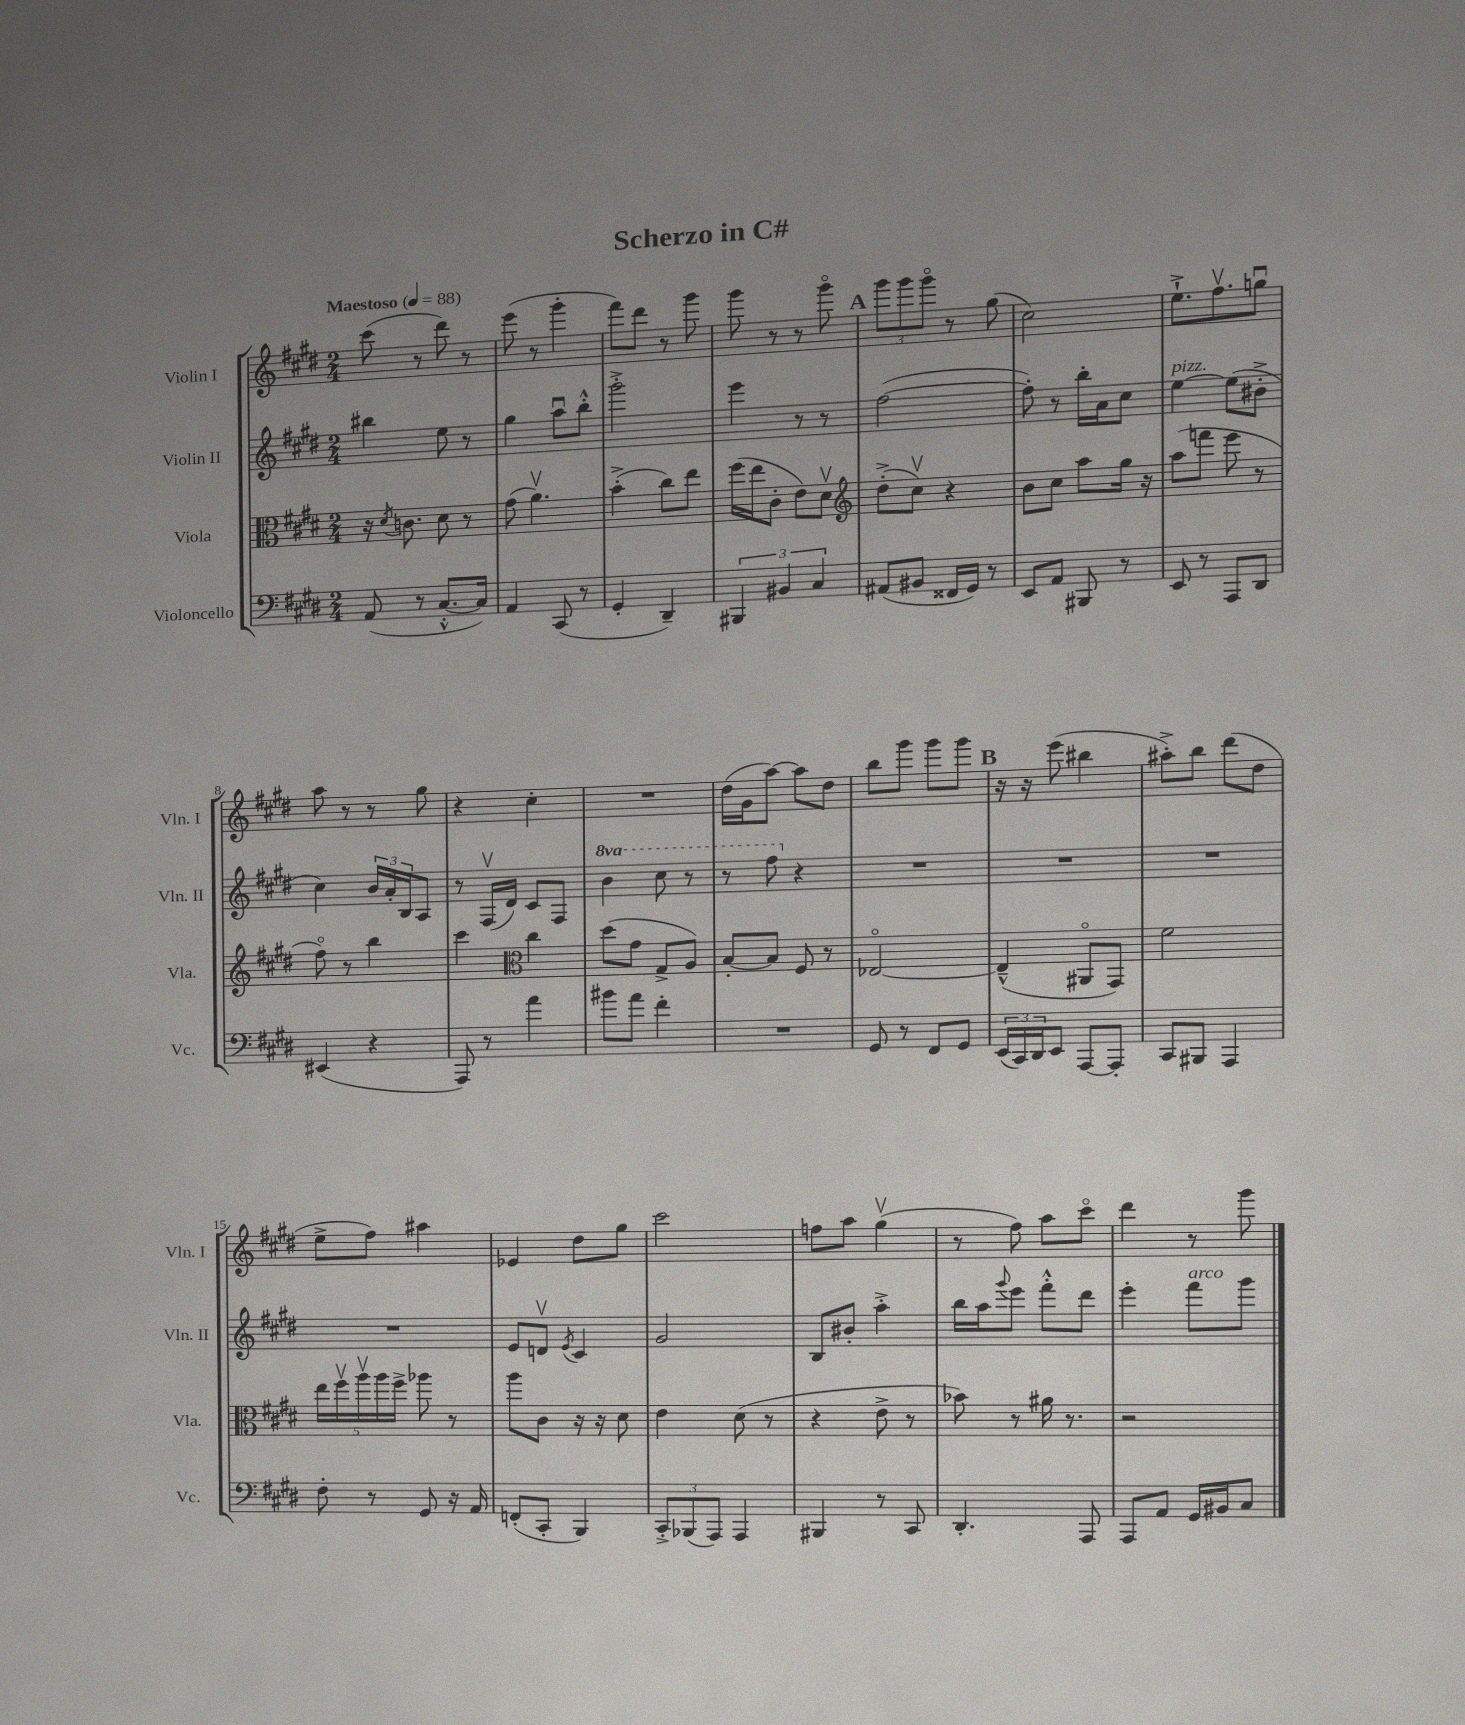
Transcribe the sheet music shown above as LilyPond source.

\header { title = "Scherzo in C#" }
<<
\new StaffGroup <<
\new Staff = "s0" \with { instrumentName = "Violin I" shortInstrumentName = "Vln. I" } {
    \clef treble \key e \major \numericTimeSignature \time 2/4 \tempo "Maestoso" 4 = 88
    cis'''8( r8 dis'''8) r8 |
    e'''8( r8 gis'''4-. |
    fis'''8) dis'''8 r8 gis'''8 |
    gis'''8 r8 r8 gis'''8\flageolet |
    \mark \markup { \bold "A" } \tuplet 3/2 { gis'''8 gis'''8 gis'''8\flageolet } r8 gis''8( |
    cis''2) |
    e''8.-!-> fis''8.\upbow g''8\downbow |
    a''8 r8 r8 gis''8 |
    r4 cis''4-. |
    R2 |
    dis''16( gis'16 a''8~) a''8 dis''8 |
    b''8 gis'''8 gis'''8 gis'''8 |
    \mark \markup { \bold "B" } r16 r16 e'''8( bis''4 |
    ais''8-.->) b''8 dis'''8( dis''8 |
    e''8-> fis''8) ais''4 |
    ees'4 dis''8 gis''8 |
    cis'''2 |
    f''8 a''8 gis''4\upbow( |
    r8 fis''8) a''8 cis'''8\flageolet |
    dis'''4 r8 gis'''8 \bar "|." |
}
\new Staff = "s1" \with { instrumentName = "Violin II" shortInstrumentName = "Vln. II" } {
    \clef treble \key e \major \numericTimeSignature \time 2/4 \set Staff.ottavationMarkups = #ottavation-simple-ordinals
    bis''4 e''8 r8 |
    gis''4 a''8\downbow b''8-.-^ |
    gis'''2-.-> |
    e'''4 r8 r8 |
    \mark \markup { \bold "A" } fis''2~( |
    fis''8-.) r8 b''16-. a'16 cis''8 |
    e''4~^\markup { \italic "pizz." } e''8( bis'8-.-> |
    cis''4) \tuplet 3/2 { b'16 a'16-. b16 } a8 |
    r8 fis16\upbow( dis'16) cis'8 fis8 |
    \ottava #1 b''4 cis'''8 r8 |
    r8 fis'''8 \ottava #0 r4 |
    R2 |
    \mark \markup { \bold "B" } R2 |
    R2 |
    R2 |
    e'8 d'8\upbow \acciaccatura { e'8 } cis'4 |
    gis'2 |
    b8 bis'8-. a''4-.-> |
    b''16 a''16 \appoggiatura { gis'''8 } e'''8 fis'''8-.-^ dis'''8 |
    e'''4-. fis'''8^\markup { \italic "arco" } gis'''8 \bar "|." |
}
\new Staff = "s2" \with { instrumentName = "Viola" shortInstrumentName = "Vla." } {
    \clef alto \key e \major \numericTimeSignature \time 2/4
    r16 \acciaccatura { dis'8 } c'8. dis'8 r8 |
    gis'8( a'4.\upbow) |
    b'4-.->( cis''8) e''8 |
    fis''16( e''16 cis'8-. e'8) dis'8\upbow |
    \mark \markup { \bold "A" } \clef treble dis''8-.->( cis''8\upbow) r4 |
    b'8 cis''8 a''8 gis''16 r16 |
    a''8( f'''8 e'''8 r8 |
    fis''8\flageolet) r8 b''4 |
    cis'''4 \clef alto cis''4 |
    dis''8( gis'8 gis8-> a8) |
    b8~-. b8 fis8 r8 |
    ees2~\flageolet |
    \mark \markup { \bold "B" } ees4---^( ais,8\flageolet gis,8) |
    fis'2 |
    \tuplet 5/4 { e''16 fis''16\upbow a''16\upbow a''16 fis''16-> } aes''8 r8 |
    a''8 cis'8 r16 r16 dis'8 |
    e'4 dis'8( r8 |
    r4 e'8-> r8 |
    bes'8) r8 ais'16 r8. |
    r2 \bar "|." |
}
\new Staff = "s3" \with { instrumentName = "Violoncello" shortInstrumentName = "Vc." } {
    \clef bass \key e \major \numericTimeSignature \time 2/4
    a,8( r8 cis8.~-.-^ cis16) |
    a,4 cis,8( r8 |
    gis,4-. dis,4--) |
    \tuplet 3/2 { bis,,4 bis,4 cis4 } |
    \mark \markup { \bold "A" } ais,8( bis,8 fisis,16 gis,16) r8 |
    e,8 a,8 bis,,8 r8 |
    e,8 r8 a,,8 dis,8 |
    eis,4( r4 |
    a,,8) r8 a'4 |
    bis'8 a'8 fis'4-. |
    R2 |
    gis,8 r8 fis,8 gis,8 |
    \mark \markup { \bold "B" } \tuplet 3/2 { e,16( cis,16) dis,16 } e,8 a,,8~ a,,8-. |
    cis,8 bis,,8 a,,4 |
    fis8-. r8 gis,8 r16 a,16 |
    f,8-.( cis,8-. b,,4) |
    \tuplet 3/2 { cis,8-.-> bes,,8( a,,8) } a,,4 |
    bis,,4 r8 cis,8 |
    dis,4.-. a,,8 |
    a,,8 a,8 gis,16 bis,16 cis8 \bar "|." |
}
>>
>>
